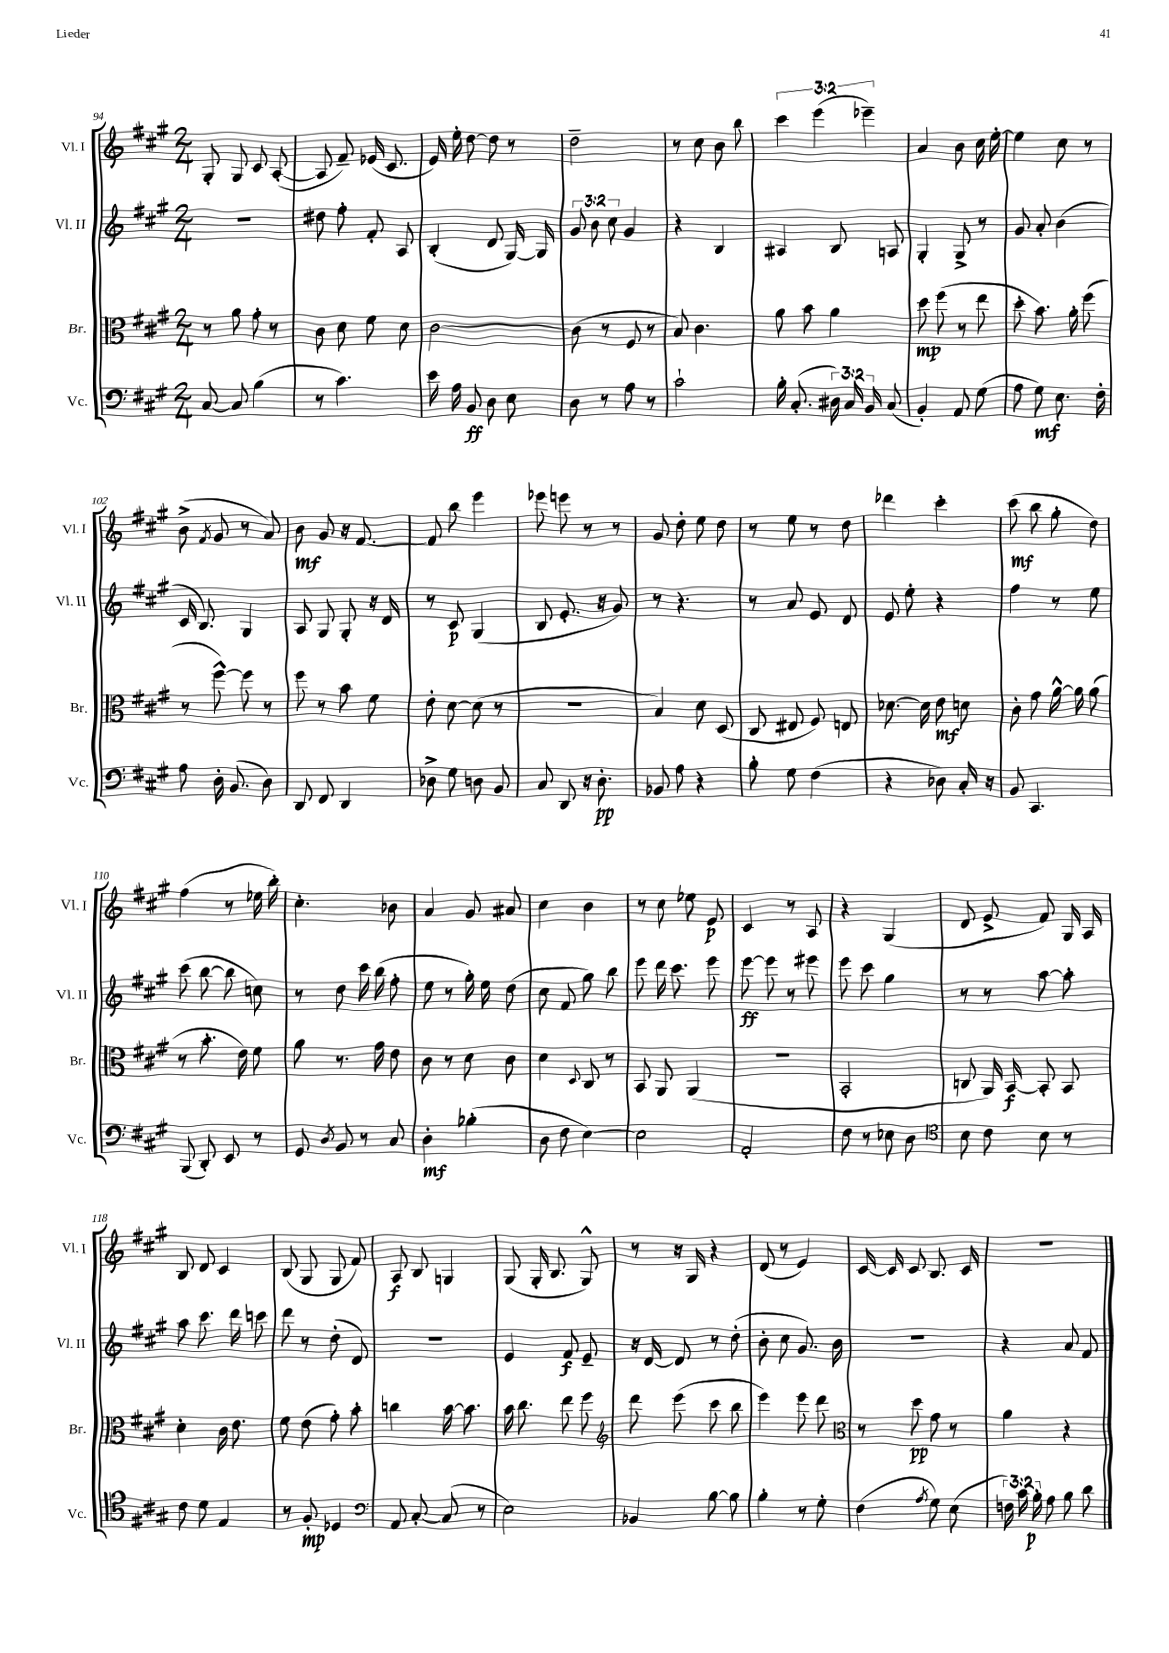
<<
\new StaffGroup <<
\new Staff = "s0" \with { instrumentName = "Vl. I" shortInstrumentName = "Vl. I" } {
    \clef treble \key a \major \numericTimeSignature \time 2/4 \override Staff.TupletNumber.text = #tuplet-number::calc-fraction-text
    \autoBeamOff gis8-. gis8 cis'8 a8~-.( |
    a8 fis'8--) ees'16( cis'8. |
    e'16) e''16-. d''8~ d''8 r8 |
    d''2-- |
    r8 cis''8 b'8 b''8 |
    \tuplet 3/2 { cis'''4 e'''4( ees'''4--) } |
    a'4 b'8 cis''16 e''16~-. |
    e''4 cis''8 r8 |
    b'8->( \acciaccatura { fis'8 } gis'8 r8 a'8) |
    b'8\mf gis'8 r16 fis'8.~ |
    fis'8 b''8 e'''4 |
    ees'''8 e'''8 r8 r8 |
    gis'8 d''8-. e''8 d''8 |
    r8 e''8 r8 d''8 |
    des'''4 cis'''4-. |
    cis'''8\mf( b''8 gis''8-. d''8) |
    fis''4( r8 ees''16 b''16-.) |
    cis''4.-. bes'8 |
    a'4 gis'8 ais'8 |
    cis''4 b'4 |
    r8 cis''8 ees''8 e'8\p |
    cis'4 r8 a8 |
    r4 gis4( |
    d'8 e'8-> fis'8) gis16 a16 |
    b8 d'8 cis'4 |
    b8( gis8 gis8 fis'8) |
    a8\f b8 g4 |
    gis8( gis16-. b8. gis8-^) |
    r8 r16 gis16 r4 |
    d'8( r8 e'4) |
    cis'16~ cis'16 cis'8 b8. cis'16 |
    r2 \bar "|." |
}
\new Staff = "s1" \with { instrumentName = "Vl. II" shortInstrumentName = "Vl. II" } {
    \clef treble \key a \major \numericTimeSignature \time 2/4 \override Staff.TupletNumber.text = #tuplet-number::calc-fraction-text
    \autoBeamOff r2 |
    dis''8 fis''8-. fis'8-. a8 |
    b4-.( d'8 gis16~) gis16 |
    \tuplet 3/2 { gis'8 b'8 cis''8 } gis'4 |
    r4 b4 |
    ais4 b8 a8 |
    gis4-. gis8-> r8 |
    gis'8 a'8-. b'4( |
    cis'16 b8.) gis4 |
    a8 gis8 gis8-. r16 d'16 |
    r8 cis'8\p gis4( |
    b8 e'8.-. r16 gis'8) |
    r8 r4. |
    r8 a'8 e'8 d'8 |
    e'8 e''8-. r4 |
    fis''4 r8 e''8 |
    cis'''8( b''8~ b''8 c''8) |
    r8 d''8 cis'''16 b''16( fis''8-. |
    e''8 r8 gis''16-.) e''16 d''8( |
    cis''8 fis'8 gis''8) b''8 |
    e'''8 d'''16 cis'''8. e'''8 |
    e'''8~\ff e'''8 r8 eis'''8 |
    e'''8 cis'''8 gis''4 |
    r8 r8 a''8~ a''8-. |
    a''8 cis'''8. d'''16 c'''8 |
    d'''8 r8 d''8-.( d'8) |
    R2 |
    e'4 fis'8\f e'8-- |
    r16 d'16~ d'8 r8 d''8-.( |
    b'8-. cis''8 gis'8.) b'16 |
    R2 |
    r4 a'8 fis'8 \bar "|." |
}
\new Staff = "s2" \with { instrumentName = "Br." shortInstrumentName = "Br." } {
    \clef alto \key a \major \numericTimeSignature \time 2/4
    \autoBeamOff r8 a'8 gis'8-. r8 |
    cis'8 d'8 fis'8 d'8 |
    cis'2~ |
    cis'8( r8 fis8 r8 |
    b8) cis'4. |
    a'8 b'8 a'4 |
    d''8\mp fis''8( r8 e''8 |
    d''8-. b'8.) a'16-. fis''8( |
    r8 fis''8~-^) fis''8 r8 |
    fis''8 r8 b'8 fis'8 |
    e'8-. d'8~ d'8( r8 |
    R2 |
    b4) d'8 d8( |
    cis8 eis8 fis8) e8 |
    des'8.~ des'16 e'8\mf d'8 |
    cis'8-. gis'8 a'16~-^ a'16 a'8( |
    r8 b'8.-. e'16) fis'8 |
    a'8 r8. gis'16 e'8 |
    cis'8 r8 d'8 cis'8 |
    d'4 \appoggiatura { d8 } cis8 r8 |
    b,8 a,8 a,4( |
    r2 |
    b,2-. |
    c8 a,16) b,16~\f b,8-. b,8 |
    d'4-. cis'16 e'8. |
    fis'8 e'8( gis'8-.) b'8-. |
    c''4 b'16~ b'8. |
    b'16 cis''8. e''8 fis''8 |
    \clef treble d'''8 e'''8( cis'''8 b''8 |
    e'''4) e'''8 d'''8 |
    \clef alto r8 d''8\pp gis'8 r8 |
    a'4 r4 \bar "|." |
}
\new Staff = "s3" \with { instrumentName = "Vc." shortInstrumentName = "Vc." } {
    \clef bass \key a \major \numericTimeSignature \time 2/4 \override Staff.TupletNumber.text = #tuplet-number::calc-fraction-text
    \autoBeamOff cis8~ cis8 b4( |
    r8 cis'4.) |
    e'16 a16 b,8\ff d8 e8 |
    d8 r8 a8 r8 |
    cis'2-! |
    b16-. cis8.-.( \tuplet 3/2 { dis16) cis16 b,16 } cis8( |
    b,4-.) a,8 gis8( |
    a8 gis8\mf) e8. fis16-. |
    a8 d16-. b,8.( d8) |
    d,8 fis,8 d,4 |
    des8-> gis8 d8 b,8 |
    cis8 d,8 r16 d8.-.\pp |
    bes,8 a8 r4 |
    b8-. gis8 fis4( |
    r4 des8) cis16-. r16 |
    b,8 cis,4. |
    b,,8( d,8-.) e,8 r8 |
    gis,8 \acciaccatura { d8 } b,8 r8 cis8 |
    d4-.\mf bes4-.( |
    d8 fis8 e4~) |
    e2 |
    a,2-. |
    fis8 r8 ees8 d8 |
    \clef tenor b8 cis'8 b8 r8 |
    cis'8 d'8 e4 |
    r8 fis8-.\mp des4 |
    \clef bass a,8 cis8~-. cis8( r8 |
    e2) |
    bes,4 b8~ b8 |
    b4-. r8 gis8-. |
    fis4( \acciaccatura { a8 } gis8) e8( |
    \tuplet 3/2 { f16) cis'16 b16-.\p } a8 b8 d'8 \bar "|." |
}
>>
>>
\layout { \context { \Score currentBarNumber = #94 } }
